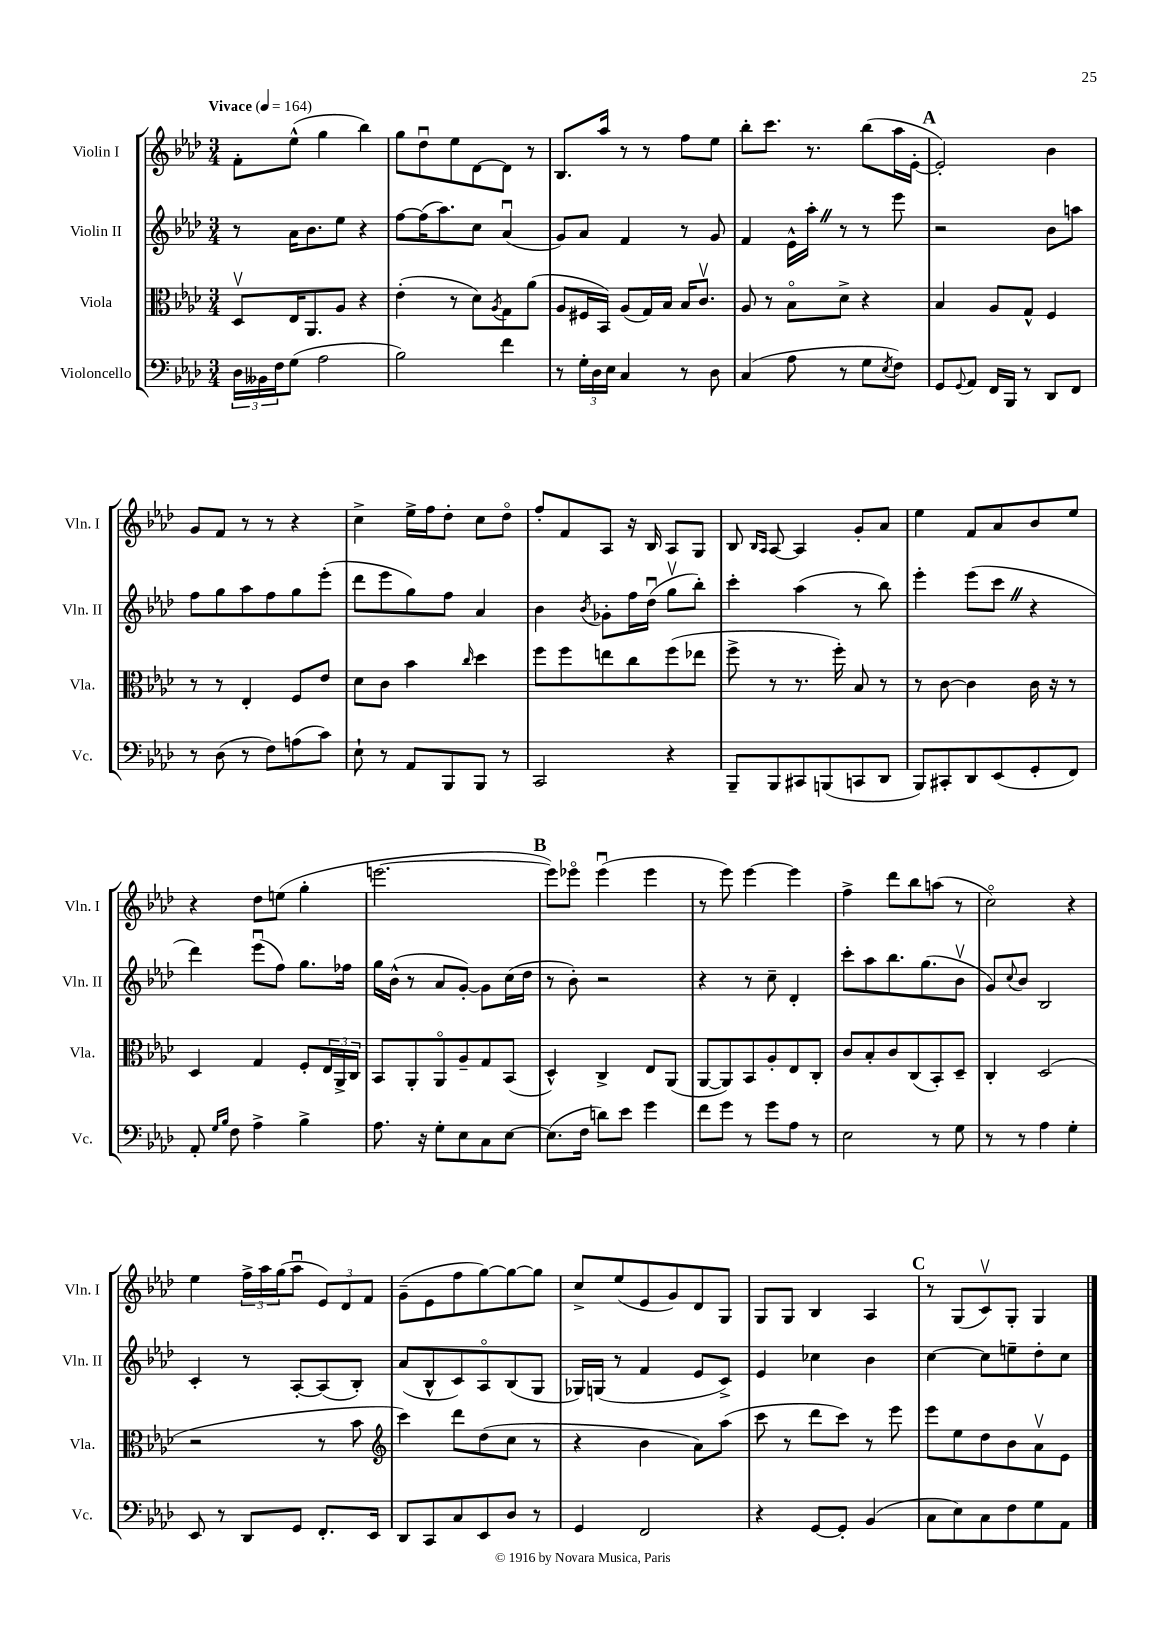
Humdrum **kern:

**kern	**kern	**kern	**kern
*part4	*part3	*part2	*part1
*staff4	*staff3	*staff2	*staff1
*I"Violoncello	*I"Viola	*I"Violin II	*I"Violin I
*I'Vc.	*I'Vla.	*I'Vln. II	*I'Vln. I
*clefF4	*clefC3	*clefG2	*clefG2
*k[b-e-a-d-]	*k[b-e-a-d-]	*k[b-e-a-d-]	*k[b-e-a-d-]
*M3/4	*M3/4	*M3/4	*M3/4
*MM164	*MM164	*MM164	*MM164
=1	=1	=1	=1
!	!	!	!LO:TX:a:B:t=Vivace
24D-\LL	8D-v/L	8r	8f'\L
24BB--X\	.	.	.
24F\J	.	.	.
(8G\J	16E-/K	16a-\KL	(8ee-^^\J
.	8.AA-/	8.b-\	.
2A-\	.	.	4gg\
.	8A-/J	8ee-\J	.
.	4r	4r	4bb-\)
=2	=2	=2	=2
2B-\)	(4e-'\	[8ff\L	8gg\L
.	.	(16ff\K]	8dd-u\
.	.	8.aa-\)	.
.	8r	.	8ee-\
.	8d-\L)	8cc\J	[8d-\
.	8qA-/	.	.
4f\	8G\	(4a-u/	8d-\J]
.	(8a-\J	.	8r
=3	=3	=3	=3
8r	8A-/L	8g/L)	8.B-/L
24G'\LL	16F#X/L	8a-/J	.
24D-\	.	.	.
.	16BB-/JJ)	.	16aa-/Jk
24E-\JJ	.	.	.
4C/	(8A-/L	4f/	8r
.	16G/L)	.	8r
.	16B-/JJ	.	.
8r	16B-/KL	8r	8ff\L
.	8.cv/J	.	.
8D-\	.	8g/	8ee-\J
=4	=4	=4	=4
(4C/	8A-/	4f/	8bb-'\L
.	8r	.	8.ccc\J
8A-\	8B-\L	16e-^^\LL	.
.	.	16aa-'Z\JJ	8.r
8r	8d-^\J	8r	.
8G\L	4r	8r	(8bb-\L
8qE-/	.	.	.
8F\J)	.	8eee-\	16aa-\L
.	.	.	[16e-'\JJ
!!LO:REH:place=s1:t=A
=5	=5	=5	=5
8GG/L	4B-/	2r	2e-'/])
8qqGG/	.	.	.
8AA-/J	.	.	.
16FF/LL	8A-/L	.	.
16BBB-/JJ	.	.	.
8r	8G^^/J	.	.
8DD-/L	4F/	8b-\L	4b-\
8FF/J	.	8aan\J	.
!!LO:LB:g=z
=6	=6	=6	=6
8r	8r	8ff\L	8g/L
(8D-\	8r	8gg\	8f/J
8r	4E-'/	8aa-\	8r
8F\L)	.	8ff\	8r
(8An\	8F/L	8gg\	4r
8c\J)	8e-/J	(8eee-'\J	.
=7	=7	=7	=7
8E-`\	8d-\L	8ddd-\L	4cc^\
8r	8c\J	8eee-\	.
8AA-/L	4b-\	8gg\)	16ee-^\LL
.	.	.	16ff\J
8BBB-/	.	8ff\J	8dd-'\J
.	16qqcc/	.	.
8BBB-/J	4dd-\	4a-/	8cc\L
8r	.	.	8dd-\J
=8	=8	=8	=8
2CC/	8ff\L	4b-\	8ff'/L
.	8ff\	.	8f/
.	.	8qb-/	.
.	8een\	8g-X'\L	8A-/J
.	8cc\	16ff\L	16r
.	.	(16dd-u\JJ	16B-/
4r	(8ff\	8ggv\L	8A-/L
.	8ee-X\J	8bb-'\J)	8G/J
=9	=9	=9	=9
8BBB-~/L	8ff^\	4ccc'\	8B-/
.	.	.	16qqB-/LL
.	.	.	16qqA-/JJ
8BBB-/	8r	.	[8A-/
8CC#X/	8.r	(4aa-\	4A-/]
(8BBBn/	.	.	.
.	16ff'\)	.	.
8CCn/	8B-/	8r	8g'/L
8DD-/J	8r	8bb-\)	8a-/J
=10	=10	=10	=10
8BBB-/L)	8r	4eee-'\	4ee-\
8CC#X'/	[8c\	.	.
8DD-/	4c\]	(8eee-\L	8f/L
(8EE-/	.	8cccZ\J	8a-/
8GG'/	16c\	4r	8b-/
.	16r	.	.
8FF/J)	8r	.	8ee-/J
!!LO:LB:g=z
=11	=11	=11	=11
8AA-'/	4D-/	4ddd-\)	4r
16qqG/LL	.	.	.
16qqB-/JJ	.	.	.
8F\	.	.	.
4A-^\	4G/	(8eee-u\L	8dd-\L
.	.	8ff\J)	(8een\J
4B-^\	8F'/L	8.gg\L	4gg'\
.	24E-/L	.	.
.	24AA-^/	.	.
.	.	16ff-X\Jk	.
.	24C/JJ	.	.
=12	=12	=12	=12
8.A-\	8BB-/L	16gg\LL	[2.eeen\
.	.	(16b-^^\JJ	.
.	8AA-'/	8r	.
16r	.	.	.
8G'\L	8AA-/	8a-/L	.
8E-\	8A-~/	[8g'/J)	.
8C\	8G/	8g\L]	.
[8E-\J	(8BB-/J	(16cc\L	.
.	.	16dd-\JJ	.
!!LO:REH:place=s1:t=B
=13	=13	=13	=13
(8.E-\L]	4D-^^/)	8r	8eee\L])
.	.	8b-'\)	8eee-X\J
16F\Jk	.	.	.
8dn\L)	4C^/	2r	(4eee-u\
8e-\J	.	.	.
4g\	8E-/L	.	4eee-\
.	(8AA-/J	.	.
=14	=14	=14	=14
8f\L	[8AA-/L	4r	8r
8g\J	8AA-/])	.	8eee-\)
8r	8BB-/	8r	[4eee-\
8g\L	8A-'/	8cc~\	.
8A-\J	8E-/	4d-'/	4eee-\]
8r	8C'/J	.	.
=15	=15	=15	=15
2E-\	8c/L	8ccc'\L	4ff^\
.	8B-'/	8aa-\	.
.	8c/	8.bb-\	8ddd-\L
.	(8C/	.	8bb-\
.	.	(8.gg\	.
8r	8BB-'/)	.	(8aan\J
8G\	8D-~/J	8b-v\J	8r
=16	=16	=16	=16
8r	4C'/	8g/L)	2cc\)
.	.	8qqcc/	.
8r	.	8b-/J	.
4A-\	(2D-/	2B-/	.
4G'\	.	.	4r
!!LO:LB:g=z
=17	=17	=17	=17
8EE-/	2r	4c'/	4ee-\
8r	.	.	.
8DD-/L	.	8r	24ff^\LL
.	.	.	24aa-\
.	.	.	(24gg\J
8GG/J	.	[8A-'/L	8aa-u\J
8.FF'/L	8r	(8A-/]	12e-/L)
.	.	.	12d-/
.	8b-\	8B-'/J)	.
.	.	.	12f/J
16EE-/Jk	.	.	.
=18	=18	=18	=18
*	*clefG2	*	*
8DD-/L	4ccc\)	(8a-/L	(8g~\L
8CC/	.	8B-^^/	8e-\
8C/	8ddd-\L	8c/)	8ff\
8EE-/	(8dd-\	8A-/	[8gg\)
8D-/J	8cc\J	(8B-/	8gg\_
8r	8r	8G/J	8gg\J]
=19	=19	=19	=19
4GG/	4r	16G-X/LL)	8cc^/L
.	.	(16Gn/JJ	.
.	.	8r	(8ee-/
2FF/	4b-\	4f/	8e-/
.	.	.	8g/)
.	8a-\L)	8e-/L	8d-/
.	(8aa-\J	8c^/J)	8G/J
=20	=20	=20	=20
4r	8ccc\	4e-/	8G/L
.	8r	.	8G/J
[8GG/L	8ddd-\L	4cc-X\	4B-/
8GG'/J]	8ccc\J)	.	.
(4BB-/	8r	4b-\	4A-/
.	8eee-\	.	.
!!LO:REH:place=s1:t=C
=21	=21	=21	=21
8C\L	8eee-\L	[4cc\	8r
8E-\)	8ee-\	.	(8G/L
8C\	8dd-\	8cc\L]	8cv/)
8F\	8b-\	8een~\	8G'/J
8G\	8a-v\	8dd-'\	4G/
8AA-\J	8e-\J	8cc\J	.
==	==	==	==
*-	*-	*-	*-
